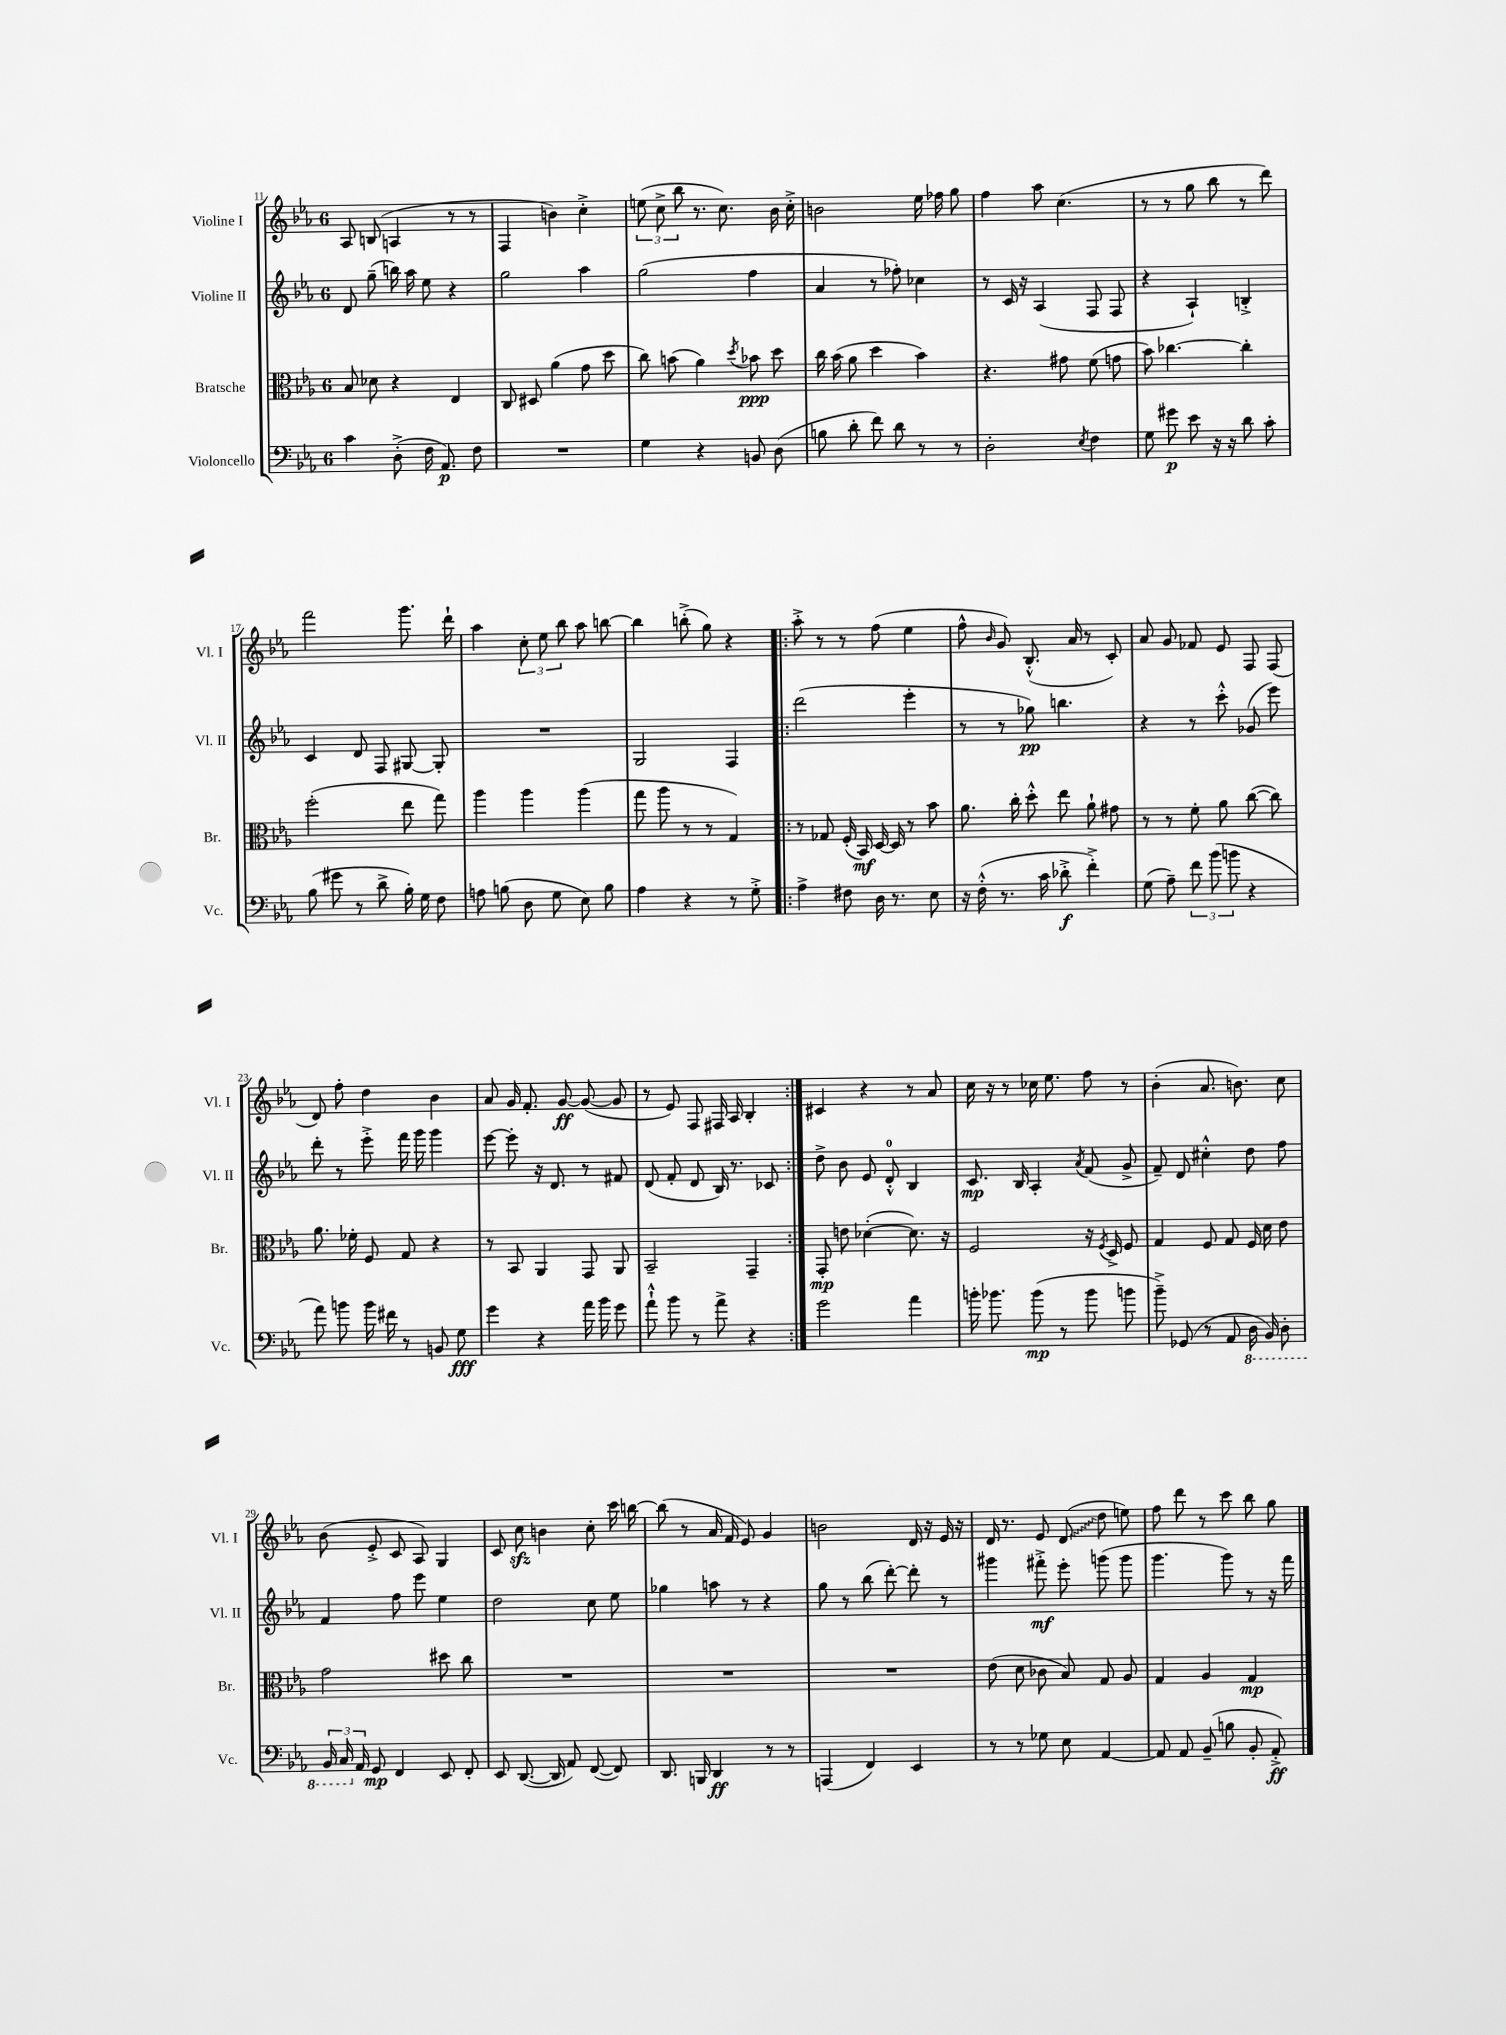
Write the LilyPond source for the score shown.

<<
\new StaffGroup <<
\new Staff = "s0" \with { instrumentName = "Violine I" shortInstrumentName = "Vl. I" } {
    \clef treble \key ees \major \once \override Staff.TimeSignature.style = #'single-digit \time 6/8
    \autoBeamOff aes8 b8( a4 r8 r8 |
    f4 b'4) c''4-.-> |
    \tuplet 3/2 { e''8( c''8-> bes''8 } r8. c''8.) bes'16 c''16-.-> |
    b'2 ees''16 fes''16 g''8 |
    f''4 aes''8 c''4.( |
    r8 r8 g''8 bes''8 r8 d'''8) |
    f'''2 g'''8. d'''16-! |
    aes''4 \tuplet 3/2 { c''8-. ees''8 bes''8 } aes''8 b''8~ |
    b''4 b''8-.->( g''8) r4 |
    \repeat volta 2 { aes''8-.-> r8 r8 f''8( ees''4 |
    f''8-^ \grace { bes'16 } g'8) bes8.-.-^( aes'16 r8 c'8-.) |
    aes'8 g'8 fes'8 ees'8 f8 f8( |
    d'8) f''8-. d''4 bes'4 |
    aes'8 g'16 f'8.-. g'8~\ff g'8~( g'8 |
    r8 ees'8) f8 fis16 aes16 bes4-. | }
    cis'4 r4 r8 aes'8 |
    c''16 r16 r8 ces''16 ees''8. f''8 r8 |
    bes'4-.( aes'8. b'8.) c''8 |
    bes'8( ees'8-.-> c'8 aes8) g4 |
    c'8 c''8\sfz b'4 c''8-. c'''16 b''16~ |
    b''8( r8 aes'16 f'16 ees'8) g'4 |
    b'2 d'16 r16 ees'16 r16 |
    d'16 r8. ees'8 \once \override Glissando.style = #'zigzag d'8\glissando( d''8 e''8) |
    f''8 d'''8 r8 c'''8 bes''8 g''8 \bar "|." |
}
\new Staff = "s1" \with { instrumentName = "Violine II" shortInstrumentName = "Vl. II" } {
    \clef treble \key ees \major \once \override Staff.TimeSignature.style = #'single-digit \time 6/8
    \autoBeamOff d'8 g''8--( b''16) aes''16 ees''8 r4 |
    g''2 aes''4 |
    g''2( f''4 |
    aes'4 r8 fes''8-.) ces''4 |
    r8 c'16 r16 aes4( f8 f8 |
    r4 aes4-!) b4-.-> |
    c'4 d'8 f8 gis8~ gis8-. |
    R2. |
    g2 f4 |
    \repeat volta 2 { d'''2( ees'''4-. |
    r8 r8 ges''8\pp) b''4. |
    r4 r8 c'''8-.-^ ges'8( ees'''8) |
    d'''8-. r8 ees'''8-.-> f'''16 g'''16 g'''4 |
    ees'''8~ ees'''8-. r16 d'8. r8 fis'8 |
    d'8( f'8-. d'8 bes16) r8. ces'8 | }
    d''8-> bes'8 ees'8 d'8-0-.-^ bes4 |
    c'8.\mp bes16 aes4-. \acciaccatura { aes'8 } f'8( g'8-> |
    f'8--) d'8 cis''4-.-^ d''8 f''8 |
    f'4 f''8 ees'''8 ees''4 |
    d''2 c''8 ees''8 |
    ges''4 a''8 r8 r4 |
    g''8 r8 bes''8( d'''8~-.) d'''8-. r8 |
    gis'''4 fis'''8-.->\mf ees'''8-. g'''8( g'''8 |
    g'''4. g'''8) r8 r16 f'''16 \bar "|." |
}
\new Staff = "s2" \with { instrumentName = "Bratsche" shortInstrumentName = "Br." } {
    \clef alto \key ees \major \once \override Staff.TimeSignature.style = #'single-digit \time 6/8
    \autoBeamOff bes8 des'8 r4 ees4 |
    c8 dis8 aes'4( g'8 d''8 |
    c''8) b'8( aes'4) \acciaccatura { d''8 } bes'8\ppp d''8 |
    c''16 bes'16( aes'8 d''4 bes'4) |
    r4. gis'8 f'8( g'8 |
    bes'8) ces''4.~ ces''4-. |
    f''2-.( ees''8 g''8) |
    aes''4 aes''4 aes''4( |
    g''8 aes''8 r8 r8 g4) |
    \repeat volta 2 { r8 ges8 f16-.( bes,16\mf) d16~ d16 r8 bes'8 |
    aes'8. c''16-. d''8-.-^ ees''8 aes'8-! gis'8 |
    r8 r8 f'8-. aes'8 c''8~( c''8) |
    aes'8. fes'16-. f8 g8 r4 |
    r8 bes,8 aes,4 g,8 aes,8 |
    bes,2-- g,4-- | }
    g,8-.\mp e'8 des'4~-.( des'8.) r16 |
    f2 r16 \acciaccatura { f8 } d16-> f8 |
    g4 f8 g8 f16 d'16 ees'8 |
    g'2 dis''8 c''8 |
    R2. |
    R2. |
    R2. |
    ees'8( d'8 ces'8 bes8) g8 aes8 |
    g4 aes4 g4\mp \bar "|." |
}
\new Staff = "s3" \with { instrumentName = "Violoncello" shortInstrumentName = "Vc." } {
    \clef bass \key ees \major \once \override Staff.TimeSignature.style = #'single-digit \time 6/8
    \autoBeamOff c'4 d8-.->( f16 aes,8.\p) f8 |
    R2. |
    g4 r4 b,8 d8( |
    b8 d'8-. f'8) d'8 r8 r8 |
    d2-. \acciaccatura { ees8 } f4 |
    g8 gis'8\p ees'8 r16 r16 d'8 c'8-. |
    bes8( gis'8 r8 d'8-> bes16-.) g16 f8 |
    a8 b8( d8 g8 ees8) b8 |
    aes4 r4 r8 g8-.-> |
    \repeat volta 2 { aes4-> fis8 d16 r8. ees8 |
    r16 f16-.-^( r8. c'16 des'8-.->\f f'4-.->) |
    g8( aes8--) \tuplet 3/2 { f'8 bes'8( b'8 } r4 |
    aes'8) b'8 b'16 fis'16 r8 b,8 g8\fff |
    g'4 r4 aes'16 bes'16 g'8 |
    aes'8-!-^ bes'8 r8 aes'8-> r4 | }
    g'2 aes'4 |
    b'16-. bes'8. bes'8\mp( r8 bes'8 b'8 |
    bes'8--->) ges,8( r8 aes,8 \ottava #-1 d,16 bes,,16) d,8-. |
    \tuplet 3/2 { bes,,16 c,16 \ottava #0 aes,16 } g,8\mp f,4 ees,8 f,8-. |
    ees,8 d,8.~( d,16 aes,8) f,8~( f,8) |
    d,8. b,,16 d,4\ff r8 r8 |
    a,,4( f,4) ees,4 |
    r8 r8 ges8 ees8 aes,4~ |
    aes,8 aes,8 bes,8--( b8 bes,8-. aes,8-.->\ff) \bar "|." |
}
>>
>>
\layout { \context { \Score currentBarNumber = #11 } }
